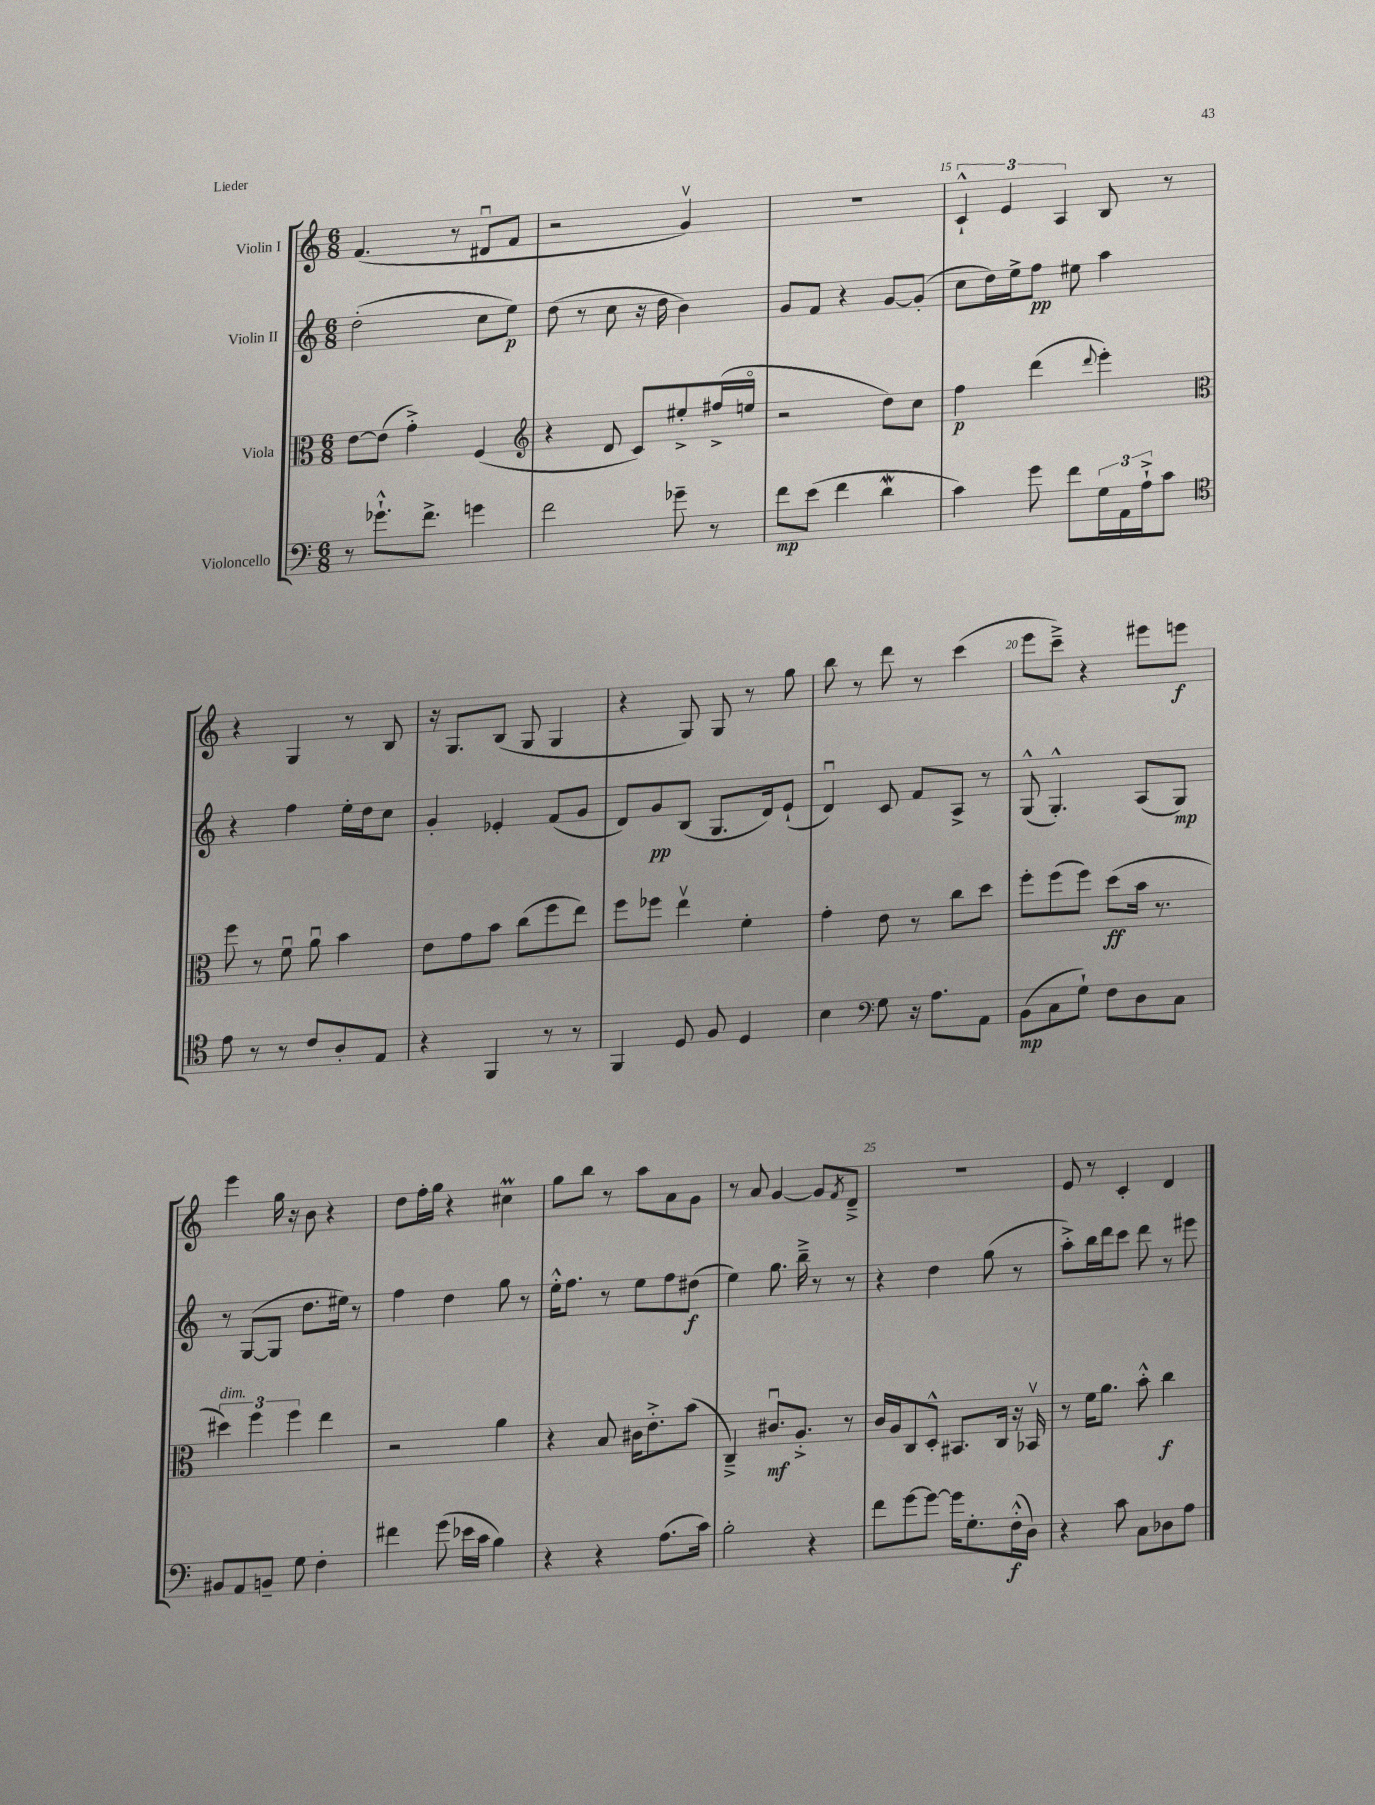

**kern	**dynam	**kern	**dynam	**kern	**dynam	**kern	**dynam
*part4	*part4	*part3	*part3	*part2	*part2	*part1	*part1
*staff4	*staff4	*staff3	*staff3	*staff2	*staff2	*staff1	*staff1
*I"Violoncello	*	*I"Viola	*	*I"Violin II	*	*I"Violin I	*
*clefF4	*	*clefC3	*	*clefG2	*	*clefG2	*
*k[]	*	*k[]	*	*k[]	*	*k[]	*
*M6/8	*	*M6/8	*	*M6/8	*	*M6/8	*
=12	=12	=12	=12	=12	=12	=12	=12
8r	.	[8e\L	.	(2dd'\	.	(4.f/	.
8.g-X`^^\L	.	(8e\J]	.	.	.	.	.
.	.	4g'^\)	.	.	.	.	.
8.f^\J	.	.	.	.	.	.	.
.	.	.	.	.	.	8r	.
4gn\	.	(4F/	.	8cc\L	.	8d#Xu/L	.
.	.	.	.	8ee\J)	p	8f/J	.
=13	=13	=13	=13	=13	=13	=13	=13
*	*	*clefG2	*	*	*	*	*
2f\	.	4r	.	(8dd\	.	2r	.
.	.	.	.	8r	.	.	.
.	.	8d/	.	8cc\	.	.	.
.	.	8c/L)	.	16r	.	.	.
.	.	.	.	16dd\	.	.	.
8g-X~\	.	8ee#X'^/	.	4b\)	.	4gv/)	.
8r	.	(16ff#X^/L	.	.	.	.	.
.	.	16een/JJ	.	.	.	.	.
=14	=14	=14	=14	=14	=14	=14	=14
8f\L	mp	2r	.	8g/L	.	2.r	.
(8e\J	.	.	.	8f/J	.	.	.
4f\	.	.	.	4r	.	.	.
4dW\	.	8dd\L)	.	[8g/L	.	.	.
.	.	8cc\J	.	(8g'/J]	.	.	.
=15	=15	=15	=15	=15	=15	=15	=15
4c\)	.	4ff\	p	8cc\L	.	6c`^^/	.
.	.	.	.	16dd\L)	.	.	.
.	.	.	.	.	.	6e/	.
.	.	.	.	16ee^\J	.	.	.
8g\	.	(4ddd\	.	8ff\J	pp	.	.
.	.	.	.	.	.	6A/	.
8f\L	.	.	.	8ee#X\	.	.	.
.	.	8qqddd/	.	.	.	.	.
24G\L	.	4eee'\)	.	4aa\	.	8B/	.
24AA\	.	.	.	.	.	.	.
24A`^\J	.	.	.	.	.	.	.
8c\J	.	.	.	.	.	8r	.
!!LO:LB:g=z
=16	=16	=16	=16	=16	=16	=16	=16
*clefC4	*	*clefC3	*	*	*	*	*
8e\	.	8ff\	.	4r	.	4r	.
8r	.	8r	.	.	.	.	.
8r	.	8fu\	.	4ff\	.	4G/	.
8c/L	.	8au\	.	.	.	.	.
8A'/	.	4b\	.	16ee'\LL	.	8r	.
.	.	.	.	16dd\J	.	.	.
8E/J	.	.	.	8cc\J	.	8B/	.
=17	=17	=17	=17	=17	=17	=17	=17
4r	.	8e\L	.	4g'/	.	16r	.
.	.	.	.	.	.	8.G/L	.
.	.	8g\	.	.	.	.	.
4FF/	.	8b\J	.	4e-X'/	.	(8B/J	.
.	.	(8cc\L	.	.	.	8G/	.
8r	.	8ff\	.	(8f/L	.	4G/	.
8r	.	8ee\J)	.	8g/J	.	.	.
=18	=18	=18	=18	=18	=18	=18	=18
4FF/	.	8ff\L	.	8d/L)	.	4r	.
.	.	8ff-X\J	.	8g/	pp	.	.
8D/	.	4eev\	.	(8B/J	.	8G/)	.
8F/	.	.	.	8.G/L	.	8G/	.
4D/	.	4f'\	.	.	.	8r	.
.	.	.	.	16d/k)	.	.	.
.	.	.	.	(8e`/J	.	8gg\	.
=19	=19	=19	=19	=19	=19	=19	=19
4B\	.	4g'\	.	4du/)	.	8bb\	.
.	.	.	.	.	.	8r	.
*clefF4	*	*	*	*	*	*	*
8G\	.	8e\	.	8c/	.	8ddd\	.
16r	.	8r	.	8f/L	.	8r	.
8.A\L	.	.	.	.	.	.	.
.	.	8cc\L	.	8A^/J	.	(4ccc\	.
8AA\J	.	8dd\J	.	8r	.	.	.
=20	=20	=20	=20	=20	=20	=20	=20
(8BB\L	mp	8ff'\L	.	(8G^^/	.	8eee\L	.
8C\	.	(8ff\	.	4.G'^^/)	.	8ccc~^\J)	.
8G`\J)	.	8ff\J)	.	.	.	4r	.
8F\L	.	(8dd\L	ff	.	.	.	.
8D\	.	16b\Jk	.	(8A/L	.	8eee#X\L	.
.	.	8.r	.	.	.	.	.
8C\J	.	.	.	8G/J)	mp	8eeen\J	f
!!LO:LB:g=z
=21	=21	=21	=21	=21	=21	=21	=21
!	!	!LO:TX:a:i:t=dim.	!	!	!	!	!
8BB#X/L	.	6dd#X\)	.	8r	.	4eee\	.
8AA/	.	.	.	([8G/L	.	.	.
.	.	6ff\	.	.	.	.	.
8BBn~/J	.	.	.	8G/J]	.	16gg\	.
.	.	.	.	.	.	16r	.
.	.	6ff\	.	.	.	.	.
8G\	.	.	.	8.dd\L	.	8b\	.
4F'\	.	4ee\	.	.	.	4r	.
.	.	.	.	16ee#X\Jk)	.	.	.
.	.	.	.	8r	.	.	.
=22	=22	=22	=22	=22	=22	=22	=22
4f#X\	.	2r	.	4ff\	.	8dd\L	.
.	.	.	.	.	.	16ff'\L	.
.	.	.	.	.	.	16gg\JJ	.
(8g\	.	.	.	4dd\	.	4r	.
16e-X\LL	.	.	.	.	.	.	.
16c\JJ	.	.	.	.	.	.	.
4B\)	.	4a\	.	8gg\	.	4cc#Xm\	.
.	.	.	.	8r	.	.	.
=23	=23	=23	=23	=23	=23	=23	=23
4r	.	4r	.	16ee'^^\KL	.	8gg\L	.
.	.	.	.	8.ff\J	.	.	.
.	.	.	.	.	.	8bb\J	.
4r	.	8B/	.	8r	.	8r	.
.	.	16c#X\KL	.	8ee\L	.	8aa\L	.
.	.	8.e'^\	.	.	.	.	.
(8.A\L	.	.	.	8ff\	.	8a\	.
.	.	(8b\J	.	(8dd#X\J	f	8g\J	.
16c\Jk)	.	.	.	.	.	.	.
=24	=24	=24	=24	=24	=24	=24	=24
2B'\	.	4C~^/)	.	4ee\)	.	8r	.
.	.	.	.	.	.	8a/	.
.	.	8.c#Xu/L	mf	8.gg\	.	[4g/	.
.	.	8.A'^/J	.	16bb~^\	.	.	.
4r	.	.	.	8r	.	8g/L]	.
.	.	.	.	.	.	8qf/	.
.	.	8r	.	8r	.	8d~^/J	.
=25	=25	=25	=25	=25	=25	=25	=25
8f\L	.	16c/LL	.	4r	.	2.r	.
.	.	16A/J	.	.	.	.	.
[8g\	.	8C/	.	.	.	.	.
8g\J_	.	8D'^^/J	.	4dd\	.	.	.
16g\KL]	.	8.BB#X/L	.	.	.	.	.
8.G'\	.	.	.	.	.	.	.
.	.	.	.	(8gg\	.	.	.
.	.	16C/Jk	.	.	.	.	.
(16F'^^\L	f	16r	.	8r	.	.	.
16D\JJ)	.	16BB-Xv/	.	.	.	.	.
=26	=26	=26	=26	=26	=26	=26	=26
4r	.	8r	.	8aa'^\L)	.	8e/	.
.	.	16f\KL	.	16bb\L	.	8r	.
.	.	8.a\J	.	16ddd\J	.	.	.
8c\	.	.	.	8ccc\J	.	4c'/	.
8C\L	.	8b'^^\	.	8ddd\	.	.	.
8D-X\	.	4cc\	f	8r	.	4d/	.
8A\J	.	.	.	8eee#X\	.	.	.
==	==	==	==	==	==	==	==
*-	*-	*-	*-	*-	*-	*-	*-
